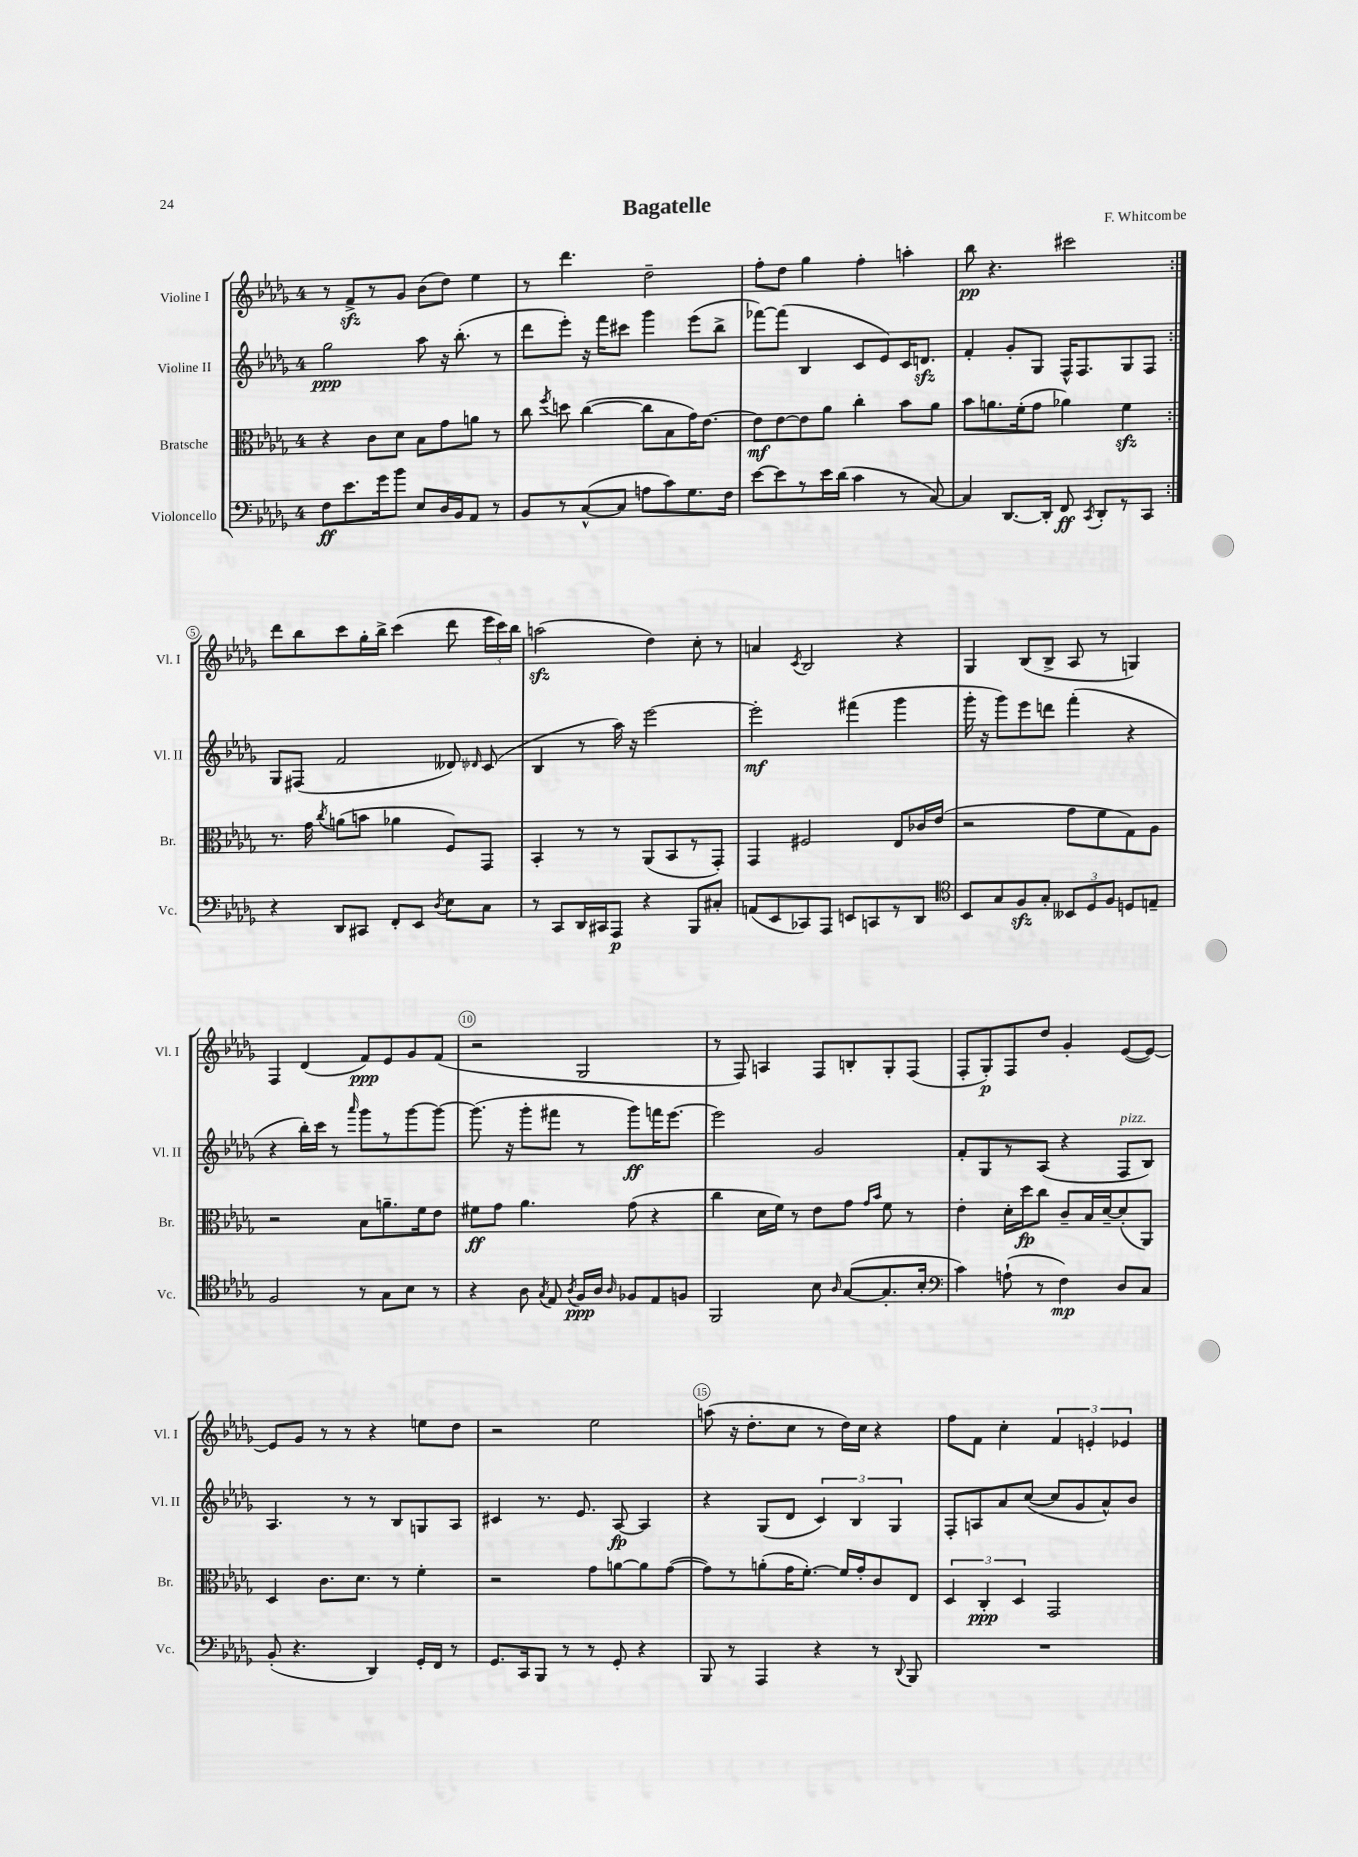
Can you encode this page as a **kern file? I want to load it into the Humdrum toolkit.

**kern	**dynam	**kern	**dynam	**kern	**dynam	**kern	**dynam
*part4	*part4	*part3	*part3	*part2	*part2	*part1	*part1
*staff4	*staff4	*staff3	*staff3	*staff2	*staff2	*staff1	*staff1
*I"Violoncello	*	*I"Bratsche	*	*I"Violine II	*	*I"Violine I	*
*I'Vc.	*	*I'Br.	*	*I'Vl. II	*	*I'Vl. I	*
*clefF4	*	*clefC3	*	*clefG2	*	*clefG2	*
*k[b-e-a-d-g-]	*	*k[b-e-a-d-g-]	*	*k[b-e-a-d-g-]	*	*k[b-e-a-d-g-]	*
*M4/4	*	*M4/4	*	*M4/4	*	*M4/4	*
=1	=1	=1	=1	=1	=1	=1	=1
8F\L	ff	4r	.	2gg-\	ppp	8r	.
8.e-\	.	.	.	.	.	8fzz^/L	.
.	.	8c\L	.	.	.	8r	.
16g-\k	.	.	.	.	.	.	.
8b-\J	.	8d-\J	.	.	.	8g-/J	.
8E-/L	.	8B-\L	.	8aa-\	.	(8b-\L	.
16D-/L	.	8g-\	.	16r	.	8dd-\J)	.
16BB-/J	.	.	.	(8.bb-'\	.	.	.
8AA-/J	.	8an\J	.	.	.	4ee-\	.
8r	.	8r	.	8r	.	.	.
=2	=2	=2	=2	=2	=2	=2	=2
8BB-/L	.	8cc\	.	8ddd-\L	.	8r	.
.	.	8qff/	.	.	.	.	.
8r	.	8ddn\	.	8eee-'\J)	.	4.ddd-\	.
([8C^^/	.	([4cc\	.	16r	.	.	.
.	.	.	.	16fff\KL	.	.	.
8C/J]	.	.	.	8ccc#X\J	.	.	.
8An\L	.	8cc\L]	.	4ggg-\	.	2dd-~\	.
8c\)	.	8B-\	.	.	.	.	.
8.G-\	.	16g-\K)	.	(8eee-\L	.	.	.
.	.	[8.e-\J	.	.	.	.	.
.	.	.	.	8bb-^\J	.	.	.
16F\Jk	.	.	.	.	.	.	.
=3	=3	=3	=3	=3	=3	=3	=3
[8e-\L	.	8e-\L]	mf	[8fff-X\L)	.	8ff'\L	.
8e-\]	.	[8e-\	.	(8fff-\J]	.	8dd-\J	.
8r	.	8e-\]	.	4B-/	.	4gg-\	.
16e-\L	.	8a-\J	.	.	.	.	.
(16d-\JJ	.	.	.	.	.	.	.
4c\	.	4cc'\	.	8c/L	.	4ff'\	.
.	.	.	.	8e-/)	.	.	.
8r	.	8b-\L	.	16c/K	.	4aan'\	.
.	.	.	.	8.dnzz/J	.	.	.
[8C/)	.	8a-\J	.	.	.	.	.
=4	=4	=4	=4	=4	=4	=4	=4
4C/]	.	8b-\L	.	4f'/	.	8bb-\	pp
.	.	8.an\	.	.	.	4.r	.
[8.DD-/L	.	.	.	8g-'/L	.	.	.
.	.	(16f'\k	.	.	.	.	.
.	.	8g-\J	.	8G-/J	.	.	.
16DD-'/Jk]	.	.	.	.	.	.	.
8FF/	ff	4a-X\)	.	16F^^/KL	.	2ccc#X\	.
.	.	.	.	8.F/	.	.	.
8qCC/	.	.	.	.	.	.	.
8DD-'/L	.	.	.	.	.	.	.
8r	.	4fzz\	.	8G-/	.	.	.
8CC/J	.	.	.	8F/J	.	.	.
!!LO:LB:g=z
=5:|!	=5:|!	=5:|!	=5:|!	=5:|!	=5:|!	=5:|!	=5:|!
4r	.	8.r	.	8G-/L	.	8ddd-\L	.
.	.	.	.	(8F#X/J	.	8bb-\	.
.	.	16g-\	.	.	.	.	.
.	.	8qcc/	.	.	.	.	.
8DD-/L	.	(8an\L	.	2f/	.	8ccc\	.
8CC#X/J	.	8bn\J	.	.	.	16gg-'\L	.
.	.	.	.	.	.	16bb-^\JJ	.
8FF'/L	.	4a-X\	.	.	.	(4ccc\	.
8EE-/J	.	.	.	.	.	.	.
8qD-/	.	.	.	.	.	.	.
8E-\L	.	8F/L)	.	8d--X/)	.	8ddd-\	.
.	.	.	.	16qqd-X/	.	.	.
8C\J	.	8GG-/J	.	(8c/	.	24eee-\LL	.
.	.	.	.	.	.	24ccc\)	.
.	.	.	.	.	.	24bb-\JJ	.
=6	=6	=6	=6	=6	=6	=6	=6
8r	.	4BB-'/	.	4B-/	.	(2aanzz\	.
8CC/L	.	.	.	.	.	.	.
16DD-/L	.	8r	.	8r	.	.	.
16CC#X/J	.	.	.	.	.	.	.
8AAA-/J	p	8r	.	16aa-\)	.	.	.
.	.	.	.	16r	.	.	.
4r	.	(8AA-/L	.	[2eee-\	.	4dd-\)	.
.	.	8BB-/	.	.	.	.	.
8BBB-/L	.	8r	.	.	.	8cc'\	.
8C#X'/J	.	8GG-'/J)	.	.	.	8r	.
=7	=7	=7	=7	=7	=7	=7	=7
(8AAn/L	.	4GG-/	.	2eee-'\]	mf	4an/	.
8EE-/	.	.	.	.	.	.	.
.	.	.	.	.	.	8qc/	.
8CC-X/)	.	2F#X/	.	.	.	2B-/	.
8AAA-/J	.	.	.	.	.	.	.
8EEn/L	.	.	.	(4fff#X\	.	.	.
8CCn/	.	.	.	.	.	.	.
8r	.	8E-/L	.	4ggg-\	.	4r	.
8DD-/J	.	16c-X/L	.	.	.	.	.
.	.	(16e-/JJ	.	.	.	.	.
=8	=8	=8	=8	=8	=8	=8	=8
*clefC4	*	*	*	*	*	*	*
8BB-/L	.	2r	.	16ggg-'\	.	4G-/	.
.	.	.	.	16r	.	.	.
8G-/	.	.	.	8ggg-\L)	.	.	.
8Fzz/	.	.	.	8eee-\	.	(8B-/L	.
8G-'/J	.	.	.	8dddn\J	.	8B-^/J	.
12BB--X/L	.	8g-\L	.	(4fff'\	.	8A-/	.
12D-/	.	.	.	.	.	.	.
.	.	8f\	.	.	.	8r	.
12F/J	.	.	.	.	.	.	.
8Dn/L	.	8G-\)	.	4r	.	4Gn/)	.
8En~/J	.	8A-\J	.	.	.	.	.
!!LO:LB:g=z
=9	=9	=9	=9	=9	=9	=9	=9
2F/	.	2r	.	4r	.	4F/	.
.	.	.	.	16bb-'\LL)	.	(4d-/	.
.	.	.	.	16ccc\JJ	.	.	.
.	.	.	.	8r	.	.	.
.	.	.	.	16qqaaa-/	.	.	.
8r	.	8B-\L	.	8ggg-\L	.	8f/L)	ppp
8G-\L	.	8.an~\	.	8r	.	8e-/	.
8B-\J	.	.	.	[8ggg-\	.	8g-/	.
.	.	16f\k	.	.	.	.	.
8r	.	8e-\J	.	8ggg-\J_	.	(8f/J	.
=10	=10	=10	=10	=10	=10	=10	=10
4r	.	8f#X\L	ff	(8.ggg-\]	.	2r	.
.	.	8g-\J	.	.	.	.	.
.	.	.	.	16r	.	.	.
8A-\	.	4.a-\	.	8ggg-'\L	.	.	.
8qG-/	.	.	.	.	.	.	.
8E-/	.	.	.	8fff#X\J	.	.	.
8qA-/	.	.	.	.	.	.	.
16F/LL	ppp	.	.	8r	.	2G-/	.
16A-/JJ	.	.	.	.	.	.	.
16qqA-/	.	.	.	.	.	.	.
8F-X/L	.	(8g-\	.	8ggg-\L)	ff	.	.
8E-/	.	4r	.	16fffn\K	.	.	.
.	.	.	.	[8.eee-\J	.	.	.
8Fn/J	.	.	.	.	.	.	.
=11	=11	=11	=11	=11	=11	=11	=11
2FF/	.	4cc\	.	2eee-\]	.	8r	.
.	.	.	.	.	.	8F/)	.
.	.	16d-\LL	.	.	.	4An/	.
.	.	16f\JJ)	.	.	.	.	.
.	.	8r	.	.	.	.	.
8B-\	.	8e-\L	.	2g-/	.	8F/L	.
16qqA-/	.	.	.	.	.	.	.
([8G-/L	.	8g-\J	.	.	.	8Bn'/	.
.	.	16qqg-/LL	.	.	.	.	.
.	.	16qqb-/JJ	.	.	.	.	.
8.G-'/]	.	8f\	.	.	.	8G-'/	.
.	.	8r	.	.	.	(8F/J	.
16B-'/Jk	.	.	.	.	.	.	.
=12	=12	=12	=12	=12	=12	=12	=12
*clefF4	*	*	*	*	*	*	*
4c\)	.	4e-'\	.	8f'/L	.	8F'/L	.
.	.	.	.	8G-/	.	8G-'/)	p
(8An`\	.	16d-'\LL	.	8r	.	8F/	.
.	.	16dd-\J	fp	.	.	.	.
8r	.	8cc\J	.	(8A-/J	.	8dd-/J	.
4F\)	mp	8c~/L	.	4r	.	4g-'/	.
.	.	16B-/L	.	.	.	.	.
.	.	[16d-~/J	.	.	.	.	.
!	!	!	!	!LO:TX:a:i:t=pizz.	!	!	!
8D-/L	.	(8d-'/]	.	8F/L	.	([8e-/L	.
8C/J	.	8AA-/J)	.	8B-/J)	.	8e-/J_)	.
!!LO:LB:g=z
=13	=13	=13	=13	=13	=13	=13	=13
(8BB-'/	.	4D-/	.	4.A-/	.	8e-/L]	.
4.r	.	.	.	.	.	8g-/J	.
.	.	8.c\L	.	.	.	8r	.
.	.	.	.	8r	.	8r	.
.	.	8.d-\J	.	.	.	.	.
4DD-/)	.	.	.	8r	.	4r	.
.	.	8r	.	8B-/L	.	.	.
16GG-'/LL	.	4f'\	.	8Gn/	.	8een\L	.
16FF/JJ	.	.	.	.	.	.	.
8r	.	.	.	8A-/J	.	8dd-\J	.
=14	=14	=14	=14	=14	=14	=14	=14
8.GG-/L	.	2r	.	4c#X/	.	2r	.
16CC/k	.	.	.	.	.	.	.
8BBB-/J	.	.	.	8.r	.	.	.
8r	.	.	.	.	.	.	.
.	.	.	.	8.e-/	.	.	.
8r	.	8g-\L	.	.	.	2ee-\	.
8GG-'/	.	[8an\	.	[8A-/	fp	.	.
4r	.	8a\]	.	4A-/]	.	.	.
.	.	([8g-\J	.	.	.	.	.
=15	=15	=15	=15	=15	=15	=15	=15
8BBB-/	.	8g-\L])	.	4r	.	(8aan\	.
8r	.	8r	.	.	.	16r	.
.	.	.	.	.	.	8.dd-'\L	.
4AAA-/	.	(8an'\	.	(8G-/L	.	.	.
.	.	16g-\K	.	8d-/J	.	8cc\J	.
.	.	[8.f'\J)	.	.	.	.	.
4r	.	.	.	6c/)	.	8r	.
.	.	16f/LL]	.	.	.	16dd-\LL)	.
.	.	.	.	6B-/	.	.	.
.	.	16g-'/J	.	.	.	16cc\JJ	.
8r	.	8c/	.	.	.	4r	.
.	.	.	.	6G-/	.	.	.
8qqDD-/	.	.	.	.	.	.	.
8BBB-/	.	8E-/J	.	.	.	.	.
=16	=16	=16	=16	=16	=16	=16	=16
1r	.	6D-/	.	8F'/L	.	8ff\L	.
.	.	.	.	8An/	.	8f\J	.
.	.	6C'/	ppp	.	.	.	.
.	.	.	.	8a-/	.	4cc'\	.
.	.	6D-/	.	.	.	.	.
.	.	.	.	([8cc/J	.	.	.
.	.	2GG-/	.	8cc/L]	.	6f/	.
.	.	.	.	8g-/	.	.	.
.	.	.	.	.	.	6en'/	.
.	.	.	.	8a-^^/)	.	.	.
.	.	.	.	.	.	6e-X/	.
.	.	.	.	8b-/J	.	.	.
==	==	==	==	==	==	==	==
*-	*-	*-	*-	*-	*-	*-	*-
